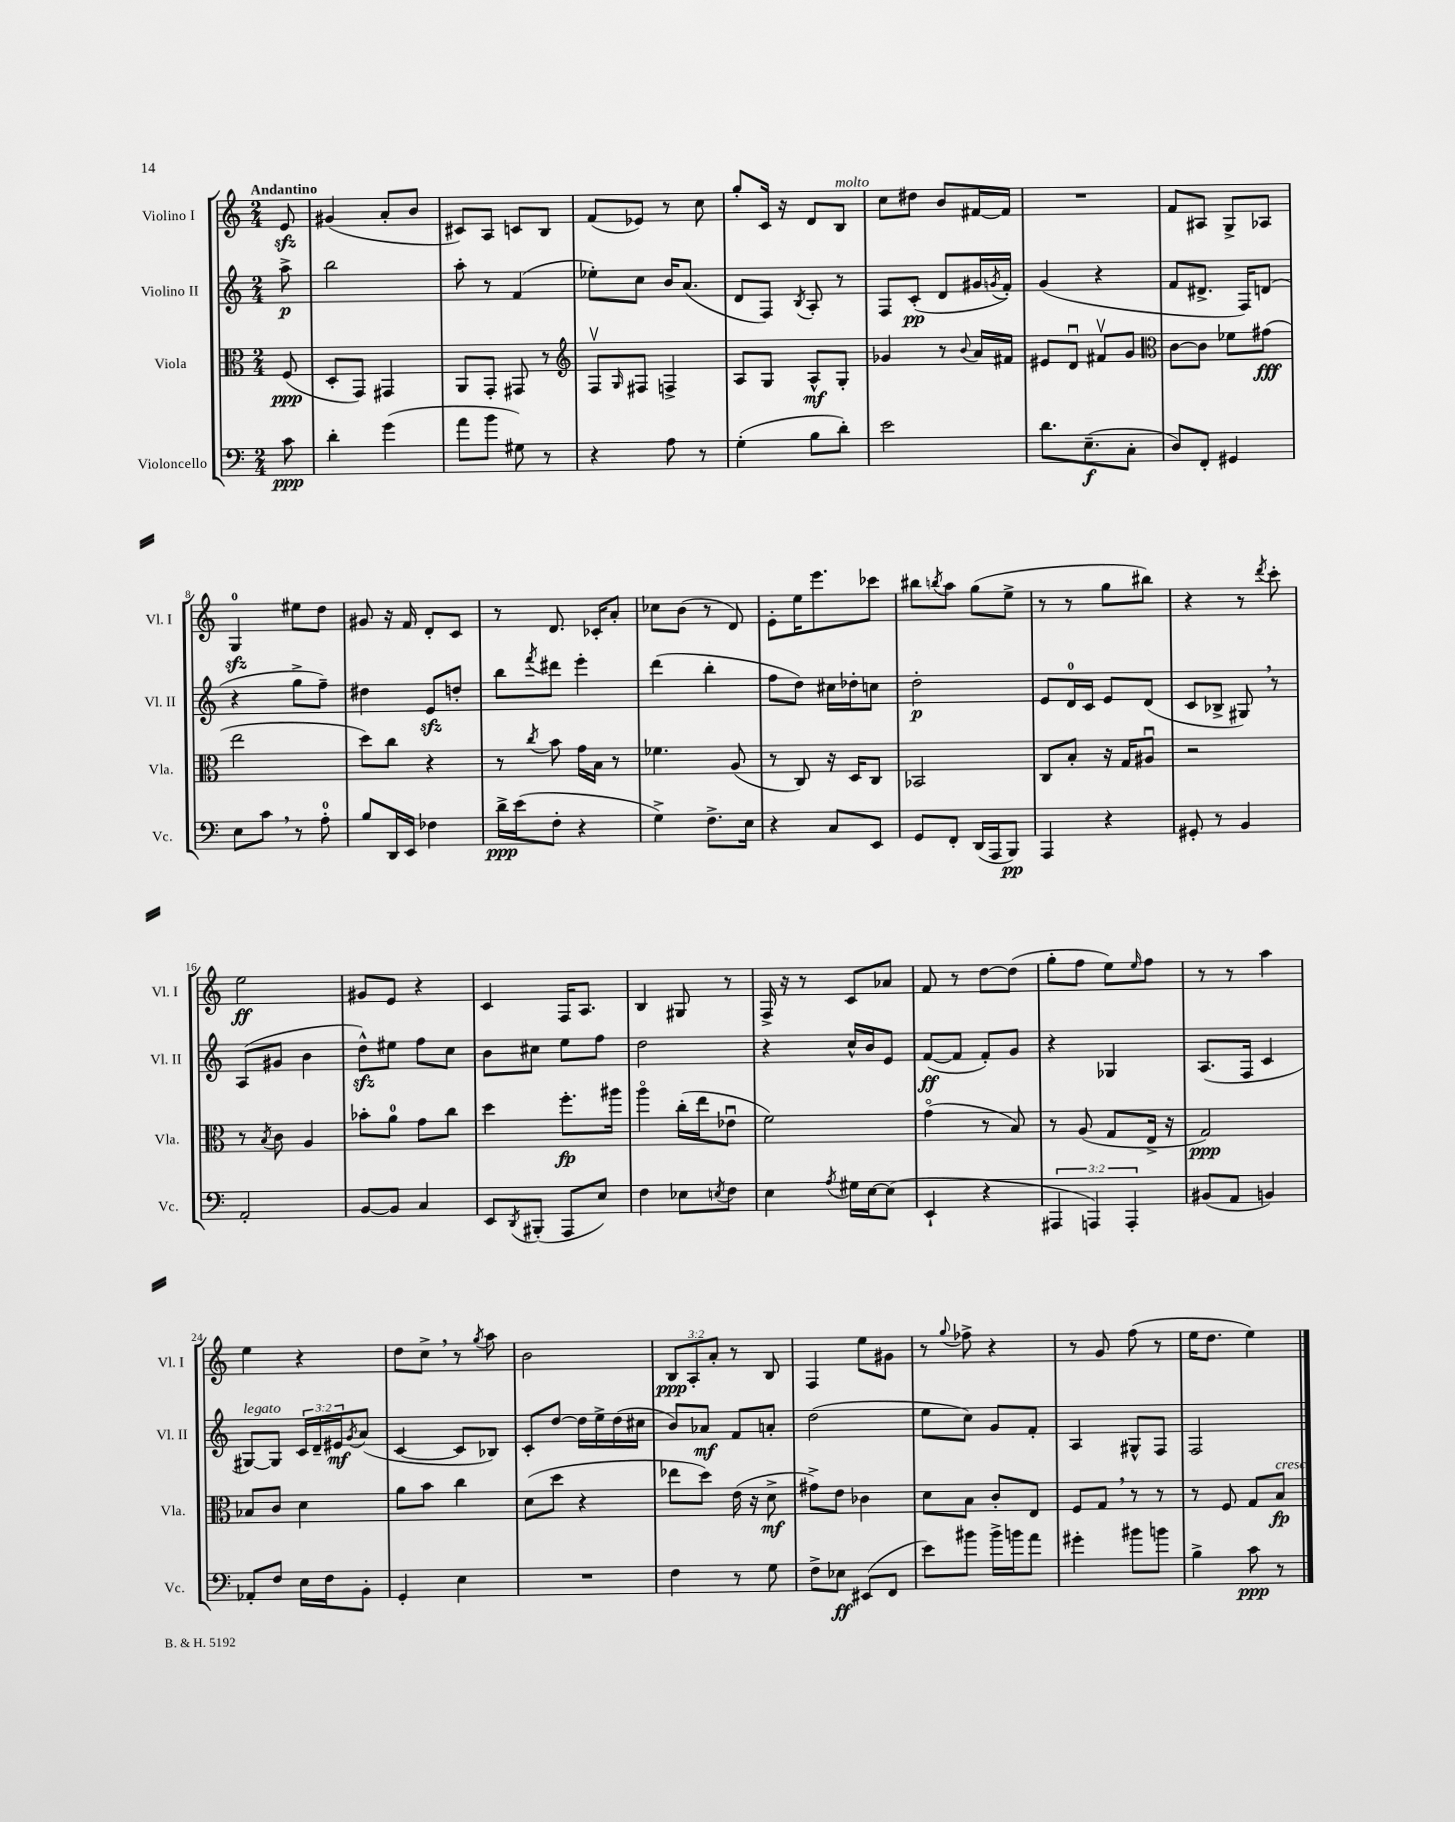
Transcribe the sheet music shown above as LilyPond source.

<<
\new StaffGroup <<
\new Staff = "s0" \with { instrumentName = "Violino I" shortInstrumentName = "Vl. I" } {
    \clef treble \key c \major \numericTimeSignature \time 2/4 \override Staff.TupletNumber.text = #tuplet-number::calc-fraction-text \partial 8 \tempo "Andantino"
    e'8\sfz |
    gis'4( a'8-. b'8 |
    cis'8) a8 c'8 b8 |
    f'8( ees'8) r8 c''8 |
    g''8-. c'16 r16 d'8 b8^\markup { \italic "molto" } |
    c''8 dis''8 b'8 fis'16~ fis'16 |
    R2 |
    f'8 ais8 g8-> aes8 |
    g4-0\sfz eis''8 d''8 |
    gis'8 r16 f'16 d'8-. c'8 |
    r8 d'8. ces'16-. a'8-. |
    ces''8 b'8( r8 d'8) |
    e'8-. e''16 e'''8. ces'''8 |
    bis''8 \acciaccatura { b''8 } a''8 g''8( e''8-> |
    r8 r8 g''8 bis''8) |
    r4 r8 \acciaccatura { d'''8 } c'''8-. |
    e''2\ff |
    gis'8 e'8 r4 |
    c'4 f16 a8. |
    b4 gis8 r8 |
    f16-> r16 r8 c'8 aes'8 |
    f'8 r8 d''8~ d''8( |
    g''8-. f''8 e''8) \grace { e''16 } f''8 |
    r8 r8 a''4 |
    e''4 r4 |
    d''8 c''8-> \breathe r8 \acciaccatura { g''8 } a''8 |
    b'2 |
    \tuplet 3/2 { b8\ppp a8-. a'8-. } r8 b8 |
    f4 e''8 gis'8 |
    r8 \appoggiatura { g''8 } fes''8-> r4 |
    r8 g'8 f''8( r8 |
    e''16 d''8. e''4) \bar "|." |
}
\new Staff = "s1" \with { instrumentName = "Violino II" shortInstrumentName = "Vl. II" } {
    \clef treble \key c \major \numericTimeSignature \time 2/4 \override Staff.TupletNumber.text = #tuplet-number::calc-fraction-text \partial 8
    a''8->\p |
    b''2 |
    a''8-. r8 f'4( |
    ees''8-.) c''8 b'16 a'8.( |
    d'8 f8) \acciaccatura { b8 } a8-. r8 |
    f8 c'8-.\pp( d'8 gis'16 \acciaccatura { g'8 } f'16-.) |
    g'4( r4 |
    f'8 dis'8.-> f16) d'8( |
    r4 g''8-> f''8--) |
    dis''4 e'8\sfz d''8-. |
    b''8 \acciaccatura { f'''8 } dis'''8 e'''4-. |
    d'''4( b''4-. |
    f''8 d''8) cis''16 des''16-. c''8 |
    d''2-.\p |
    e'8 d'16-0 c'16 e'8 d'8( |
    c'8 bes8-> gis8) \breathe r8 |
    a8( gis'8 b'4 |
    d''8-^\sfz) eis''8 f''8 c''8 |
    b'8 cis''8 e''8 f''8 |
    d''2 |
    r4 c''16-^ b'16 e'8 |
    f'8~\ff( f'8 f'8-.) g'8 |
    r4 ges4 |
    a8.( f16 c'4 |
    gis8~^\markup { \italic "legato" }) gis8 \tuplet 3/2 { c'16 d'16-- eis'16\mf } \acciaccatura { g'8 } a'8( |
    c'4~ c'8 bes8) |
    c'8-. d''8~ d''16 e''16-> d''16( cis''16 |
    b'8) aes'8\mf f'8 a'8-. |
    d''2( |
    e''8 c''8) g'8 f'8-. |
    a4 gis8-^ f8 |
    f2 \bar "|." |
}
\new Staff = "s2" \with { instrumentName = "Viola" shortInstrumentName = "Vla." } {
    \clef alto \key c \major \numericTimeSignature \time 2/4 \partial 8
    f8\ppp( |
    d8-. g,8) gis,4 |
    a,8 g,8-. gis,8 r8 |
    \clef treble f8\upbow \grace { g16 } fis8 f4-> |
    a8 g8 a8-^\mf g8-. |
    ges'4 r8 \appoggiatura { b'8 } a'16 fis'16 |
    eis'8 d'8\downbow fis'8\upbow g'8 |
    \clef alto c'8~ c'8 fes'8 gis'8\fff( |
    e''2 |
    d''8) c''8 r4 |
    r8 \acciaccatura { c''8 } b'8 g'16 b16 r8 |
    fes'4. a8( |
    r8 c8) r16 d16 c8 |
    bes,2 |
    c8 b8-. r16 g16 ais8\downbow |
    r2 |
    r8 \acciaccatura { b8 } c'8 a4 |
    bes'8-. a'8-0 g'8 c''8 |
    d''4 f''8.-.\fp ais''16 |
    a''4\flageolet c''16-.( e''16 ees'8\downbow |
    f'2) |
    g'4\flageolet( r8 b8) |
    r8 a8( g8 e16-> r16 |
    g2\ppp) |
    bes8 c'8 d'4 |
    a'8 b'8 c''4 |
    d'8( d''8 r4 |
    ees''8 d''8) e'16( r16 d'8->\mf |
    gis'8->) e'8 ces'4 |
    d'8 b8 c'8-. e8 |
    f8 g8 \breathe r8 r8 |
    r8 f8 g8 b8\fp^\markup { \italic "cresc." } \bar "|." |
}
\new Staff = "s3" \with { instrumentName = "Violoncello" shortInstrumentName = "Vc." } {
    \clef bass \key c \major \numericTimeSignature \time 2/4 \override Staff.TupletNumber.text = #tuplet-number::calc-fraction-text \partial 8
    c'8\ppp |
    d'4-. g'4( |
    a'8 b'8 gis8) r8 |
    r4 a8 r8 |
    g4-.( b8 d'8-.) |
    e'2 |
    d'8. e8.--\f( c8-. |
    d8) f,8-. gis,4 |
    e8 c'8 \breathe r8 a8-0-. |
    b8 d,16 e,16 fes4 |
    d'16->\ppp e'16( f8-. r4 |
    g4->) f8.-> e16 |
    r4 c8 e,8 |
    g,8 f,8-. d,16( a,,16 b,,8\pp) |
    a,,4 r4 |
    gis,8-. r8 b,4 |
    a,2-. |
    b,8~ b,8 c4 |
    e,8 \acciaccatura { d,8 } bis,,8-.( a,,8 e8) |
    f4 ees8 \acciaccatura { e8 } f8 |
    e4 \acciaccatura { a8 } gis16 e16~ e8( |
    e,4-! r4 |
    \tuplet 3/2 { ais,,4 a,,4) a,,4-. } |
    bis,8( a,8 b,4) |
    aes,8-. f8 e16 f16 b,8-. |
    g,4-. e4 |
    R2 |
    f4 r8 g8 |
    f8-> ees8\ff eis,8( f,8 |
    e'8) bis'8 bis'16-> b'16 a'8 |
    gis'4-. bis'8 b'8 |
    b4-> c'8\ppp r8 \bar "|." |
}
>>
>>
